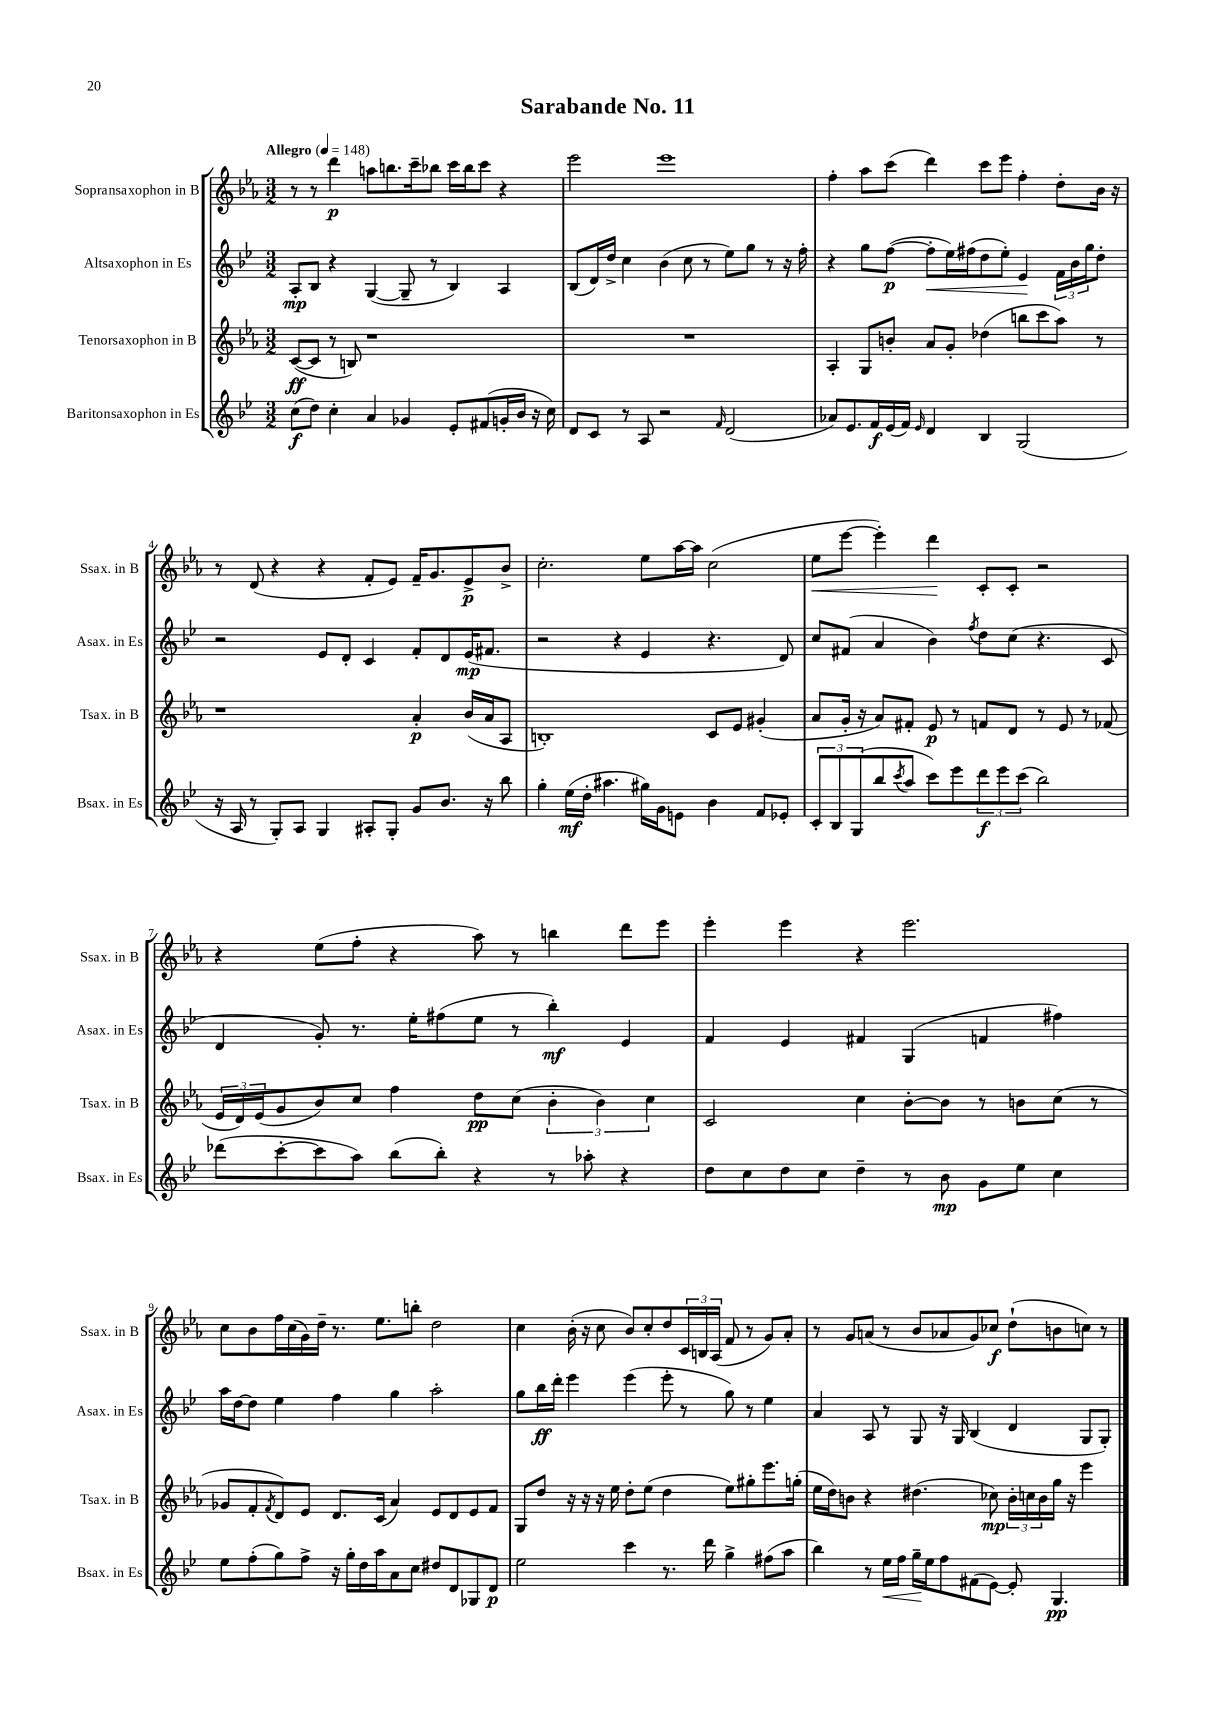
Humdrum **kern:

**kern	**dynam	**kern	**dynam	**kern	**dynam	**kern	**dynam
*part4	*part4	*part3	*part3	*part2	*part2	*part1	*part1
*staff4	*staff4	*staff3	*staff3	*staff2	*staff2	*staff1	*staff1
*I"Baritonsaxophon in Es	*	*I"Tenorsaxophon in B	*	*I"Altsaxophon in Es	*	*I"Sopransaxophon in B	*
*I'Bsax. in Es	*	*I'Tsax. in B	*	*I'Asax. in Es	*	*I'Ssax. in B	*
*clefG2	*	*clefG2	*	*clefG2	*	*clefG2	*
*k[b-e-]	*	*k[b-e-a-]	*	*k[b-e-]	*	*k[b-e-a-]	*
*M3/2	*	*M3/2	*	*M3/2	*	*M3/2	*
*MM148	*	*MM148	*	*MM148	*	*MM148	*
=1	=1	=1	=1	=1	=1	=1	=1
!	!	!	!	!	!	!LO:TX:a:B:t=Allegro	!
(8cc\L	f	([8c/L	ff	8A'/L	mp	8r	.
8dd\J)	.	8c/J]	.	8B-/J	.	8r	.
4cc'\	.	8r	.	4r	.	4ddd\	p
.	.	8Bn/)	.	.	.	.	.
4a/	.	1r	.	([4G/	.	8aan\L	.
.	.	.	.	.	.	8.bbn\	.
4g-X/	.	.	.	8G~/]	.	.	.
.	.	.	.	.	.	16ccc~\k	.
.	.	.	.	8r	.	8bb-X\J	.
8e-'/L	.	.	.	4B-/)	.	16ccc\LL	.
.	.	.	.	.	.	16bb-\J	.
(8f#X/	.	.	.	.	.	8ccc\J	.
16gn'/L	.	.	.	4A/	.	4r	.
16b-/JJ	.	.	.	.	.	.	.
16r	.	.	.	.	.	.	.
16cc\)	.	.	.	.	.	.	.
=2	=2	=2	=2	=2	=2	=2	=2
8d/L	.	1.r	.	(8B-/L	.	2eee-\	.
8c/J	.	.	.	16d/L)	.	.	.
.	.	.	.	16dd^/JJ	.	.	.
8r	.	.	.	4cc\	.	.	.
8A/	.	.	.	.	.	.	.
2r	.	.	.	(4b-\	.	1eee-	.
.	.	.	.	8cc\	.	.	.
.	.	.	.	8r	.	.	.
16qqf/	.	.	.	.	.	.	.
(2d/	.	.	.	8ee-\L)	.	.	.
.	.	.	.	8gg\J	.	.	.
.	.	.	.	8r	.	.	.
.	.	.	.	16r	.	.	.
.	.	.	.	16ff'\	.	.	.
=3	=3	=3	=3	=3	=3	=3	=3
8a-X/L)	.	4A-'/	.	4r	.	4ff'\	.
8.e-/	.	.	.	.	.	.	.
.	.	8G/L	.	8gg\L	.	8aa-\L	.
16f/L	f	.	.	.	.	.	.
(16e-/	.	8bn'/J	.	([8ff\J	p	(8ccc\J	.
16f/JJ)	.	.	.	.	.	.	.
16qqe-/	.	.	.	.	.	.	.
!	!	!	!	!	!LO:HP:b	!	!
4d/	.	8a-/L	.	8ff'\L]	<	4ddd\)	.
.	.	8g'/J	.	16ee-\L)	.	.	.
.	.	.	.	(16ff#X\J	.	.	.
4B-/	.	(4dd-X\	.	8dd\	.	8ccc\L	.
.	.	.	.	8ee-'\J)	.	8eee-\J	.
(2G/	.	8bbn\L	.	4e-/	.	4ff'\	.
.	.	8ccc\	.	.	.	.	.
.	.	8aa-\J)	.	24f\LL	[	8dd'\L	.
.	.	.	.	24b-\	.	.	.
.	.	.	.	24gg\J	.	.	.
.	.	8r	.	8dd'\J	.	16b-\Jk	.
.	.	.	.	.	.	16r	.
!!LO:LB:g=z
=4	=4	=4	=4	=4	=4	=4	=4
16r	.	1r	.	2r	.	8r	.
16A/	.	.	.	.	.	.	.
8r	.	.	.	.	.	(8d/	.
8G'/L)	.	.	.	.	.	4r	.
8A/J	.	.	.	.	.	.	.
4G/	.	.	.	8e-/L	.	4r	.
.	.	.	.	8d'/J	.	.	.
8A#X'/L	.	.	.	4c/	.	8f'/L	.
8G'/J	.	.	.	.	.	8e-/J)	.
8g/L	.	4a-'/	p	8f'/L	.	16f~/KL	.
.	.	.	.	.	.	8.g/	.
8.b-/J	.	.	.	8d/	.	.	.
.	.	(16b-/LL	.	(16e-/K	mp	8e-^/	p
16r	.	16a-/J	.	8.f#X/J	.	.	.
8bb-\	.	8A-/J	.	.	.	8b-^/J	.
=5	=5	=5	=5	=5	=5	=5	=5
4gg'\	.	1Bn')	.	2r	.	2.cc'\	.
(16ee-\LL	mf	.	.	.	.	.	.
16dd'\JJ	.	.	.	.	.	.	.
4.aa#X\	.	.	.	.	.	.	.
.	.	.	.	4r	.	.	.
16gg#X\LL)	.	.	.	4e-/	.	8ee-\L	.
16g\J	.	.	.	.	.	.	.
8en\J	.	.	.	.	.	[16aa-\L	.
.	.	.	.	.	.	16aa-\JJ]	.
4b-\	.	8c/L	.	4.r	.	(2cc\	.
.	.	8e-/J	.	.	.	.	.
8f/L	.	(4g#X'/	.	.	.	.	.
8e-X'/J	.	.	.	8d/)	.	.	.
=6	=6	=6	=6	=6	=6	=6	=6
!	!	!	!	!	!	!	!LO:HP:b
12c'/L	.	8a-/L	.	8cc/L	.	8ee-\L	<
12B-/	.	.	.	.	.	.	.
.	.	16g'/Jk	.	(8f#X/J	.	[8eee-\J	.
(12G/	.	.	.	.	.	.	.
.	.	16r	.	.	.	.	.
8bb-/	.	8a-/L)	.	4a/	.	4eee-'\])	.
8qccc/	.	.	.	.	.	.	.
8aa/J	.	8f#X'/J	.	.	.	.	.
8ccc\L)	.	8e-/	p	4b-\)	.	4ddd\	.
8eee-\	.	8r	.	.	.	.	.
.	.	.	.	8qff/	.	.	.
12ddd\	f	8fn/L	.	8dd\L	.	8c'/L	[
12eee-\	.	.	.	.	.	.	.
.	.	8d/J	.	(8cc\J	.	8c'/J	.
(12ccc\J	.	.	.	.	.	.	.
2bb-\)	.	8r	.	4.r	.	2r	.
.	.	8e-/	.	.	.	.	.
.	.	8r	.	.	.	.	.
.	.	(8f-X/	.	8c/	.	.	.
!!LO:LB:g=z
=7	=7	=7	=7	=7	=7	=7	=7
(8ddd-X\L	.	24e-/LL	.	4d/	.	4r	.
.	.	24d/)	.	.	.	.	.
.	.	(24e-/J	.	.	.	.	.
[8ccc'\	.	8g/	.	.	.	.	.
8ccc\]	.	8b-/)	.	8g'/)	.	(8ee-\L	.
8aa\J)	.	8cc/J	.	8.r	.	8ff'\J	.
(8bb-\L	.	4ff\	.	.	.	4r	.
.	.	.	.	16ee-'\KL	.	.	.
8bb-'\J)	.	.	.	(8ff#X\	.	.	.
4r	.	8dd\L	pp	8ee-\J	.	8aa-\)	.
.	.	(8cc\J	.	8r	.	8r	.
8r	.	6b-'\	.	4bb-'\)	mf	4bbn\	.
8aa-X'\	.	.	.	.	.	.	.
.	.	6b-\)	.	.	.	.	.
4r	.	.	.	4e-/	.	8ddd\L	.
.	.	6cc\	.	.	.	.	.
.	.	.	.	.	.	8eee-\J	.
=8	=8	=8	=8	=8	=8	=8	=8
8dd\L	.	2c/	.	4f/	.	4eee-'\	.
8cc\	.	.	.	.	.	.	.
8dd\	.	.	.	4e-/	.	4eee-\	.
8cc\J	.	.	.	.	.	.	.
4dd~\	.	4cc\	.	4f#X/	.	4r	.
8r	.	[8b-'\L	.	(4G/	.	2.eee-\	.
8b-\	mp	8b-\J]	.	.	.	.	.
8g\L	.	8r	.	4fn/	.	.	.
8ee-\J	.	8bn\L	.	.	.	.	.
4cc\	.	(8cc\J	.	4ff#X\)	.	.	.
.	.	8r	.	.	.	.	.
!!LO:LB:g=z
=9	=9	=9	=9	=9	=9	=9	=9
8ee-\L	.	8g-X/L	.	16aa\LL	.	8cc\L	.
.	.	.	.	[16dd\J	.	.	.
(8ff'\	.	8f'/	.	8dd\J]	.	8b-\	.
.	.	8qf/	.	.	.	.	.
8gg\)	.	8d/)	.	4ee-\	.	16ff\L	.
.	.	.	.	.	.	(16cc\	.
8ff^\J	.	8e-/J	.	.	.	16g\)	.
.	.	.	.	.	.	16dd~\JJ	.
16r	.	8.d/L	.	4ff\	.	8.r	.
16gg'\LL	.	.	.	.	.	.	.
16dd\	.	.	.	.	.	.	.
16aa\J	.	(16c/Jk	.	.	.	8.ee-\L	.
8a\	.	4a-/)	.	4gg\	.	.	.
8cc\J	.	.	.	.	.	8bbn'\J	.
8dd#X/L	.	8e-/L	.	2aa'\	.	2dd\	.
8d/	.	8d/	.	.	.	.	.
8G-X/	.	8e-/	.	.	.	.	.
8d/J	p	8f/J	.	.	.	.	.
=10	=10	=10	=10	=10	=10	=10	=10
2ee-\	.	8G/L	.	8gg\L	.	4cc\	.
.	.	8dd/J	.	16bb-\L	ff	.	.
.	.	.	.	16ddd'\JJ	.	.	.
.	.	16r	.	4eee-\	.	(16b-'\	.
.	.	16r	.	.	.	16r	.
.	.	16r	.	.	.	8cc\	.
.	.	16ee-\	.	.	.	.	.
4ccc\	.	8dd'\L	.	(4eee-\	.	8b-/L)	.
.	.	(8ee-\J	.	.	.	8cc'/	.
8.r	.	4dd\	.	8eee-'\	.	8dd/	.
.	.	.	.	8r	.	24c/L	.
.	.	.	.	.	.	24Bn/	.
16ddd\	.	.	.	.	.	.	.
.	.	.	.	.	.	(24A-/JJ	.
4gg^\	.	8ee-\L)	.	8gg\)	.	8f/	.
.	.	8gg#X'\	.	8r	.	8r	.
(8ff#X\L	.	8.eee-\	.	4ee-\	.	8g/L)	.
8aa\J	.	.	.	.	.	8a-'/J	.
.	.	(16ggn'\Jk	.	.	.	.	.
=11	=11	=11	=11	=11	=11	=11	=11
4bb-\)	.	16ee-\LL	.	4a/	.	8r	.
.	.	16dd\J)	.	.	.	.	.
.	.	8bn\J	.	.	.	8g/L	.
8r	.	4r	.	8A/	.	(8an/J	.
!	!LO:HP:b	!	!	!	!	!	!
16ee-\LL	<	.	.	8r	.	8r	.
16ff\JJ	.	.	.	.	.	.	.
16gg~\LL	.	(4.dd#X\	.	8G/	.	8b-/L	.
16ee-\J	[	.	.	.	.	.	.
8ff\	.	.	.	16r	.	8a-X/	.
.	.	.	.	16G/	.	.	.
(8f#X\	.	.	.	(4B-/	.	8g/)	.
[8e-\J)	.	8cc-X\)	mp	.	.	8cc-X/J	f
8e-'/]	.	24b'\LL	.	4d/	.	(8dd`\L	.
.	.	24ccn\	.	.	.	.	.
.	.	24b\	.	.	.	.	.
4.G/	pp	16gg\JJ	.	.	.	8bn\	.
.	.	16r	.	.	.	.	.
.	.	4eee-\	.	8G/L	.	8ccn\J)	.
.	.	.	.	8G'/J)	.	8r	.
==	==	==	==	==	==	==	==
*-	*-	*-	*-	*-	*-	*-	*-
